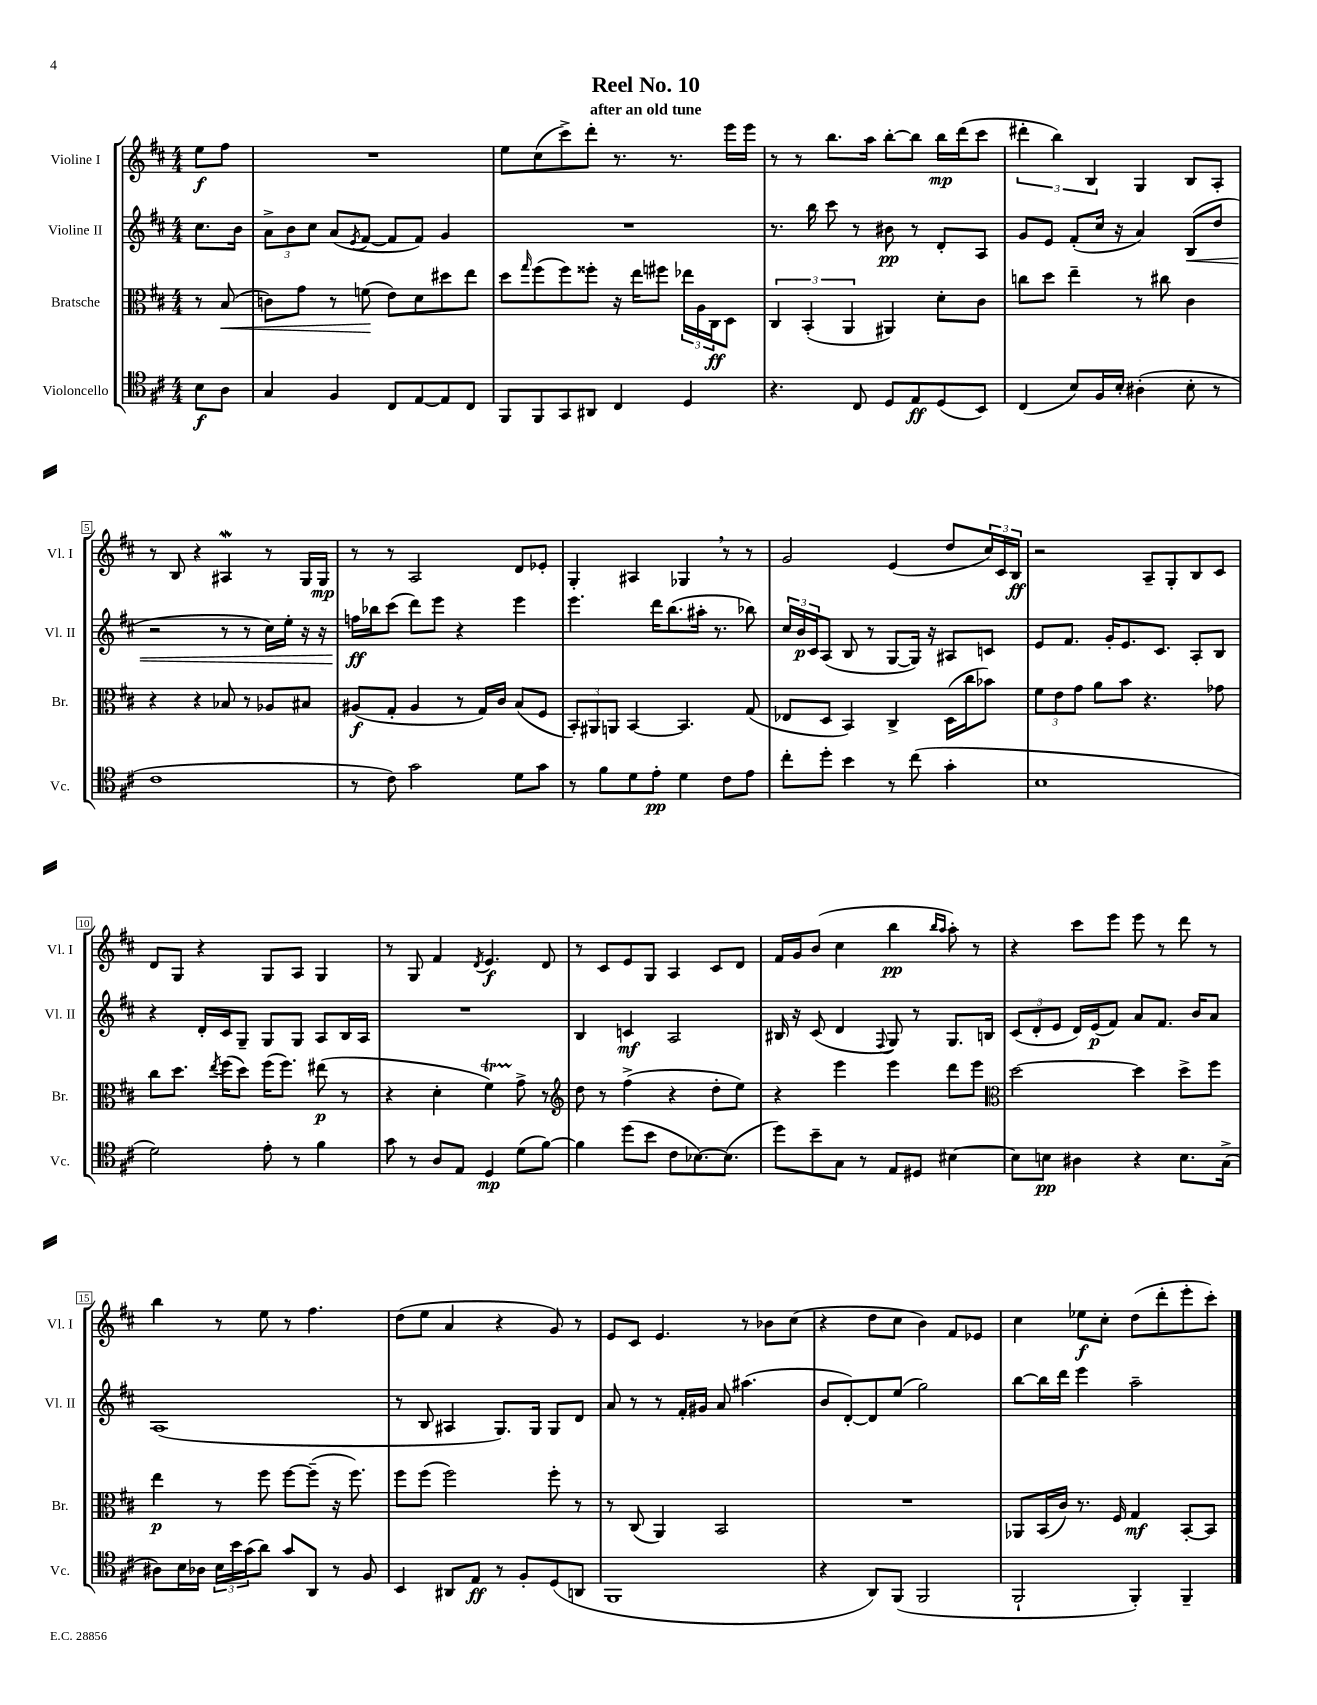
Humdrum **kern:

**kern	**kern	**kern	**kern
*staff4	*staff3	*staff2	*staff1
*clefC4	*clefC3	*clefG2	*clefG2
*k[f#c#]	*k[f#c#]	*k[f#c#]	*k[f#c#]
*M4/4	*M4/4	*M4/4	*M4/4
8B	8r	8.cc#	8ee
8A	(8B	.	8ff#
.	.	16b	.
=	=	=	=
4G	8c)	12a^	1r
.	.	12b	.
.	8g	.	.
.	.	12cc#	.
4F#	8r	(8a	.
.	.	8qe	.
.	(8f	[8f#	.
8C#	8e)	8f#]	.
[8E	8d	8f#)	.
8E]	8dd#	4g	.
8C#	8ee	.	.
=	=	=	=
8FF#	8dd	1r	8ee
.	16qqgg	.	.
8FF#	(8ff#	.	(8cc#
8GG	8ff#)	.	8ccc#^)
8AA#	8ff##'	.	8ddd'
4C#	16r	.	8.r
.	16ee	.	.
.	8ff#	.	.
.	.	.	8.r
4D	24ee-	.	.
.	24A	.	.
.	24C#	.	.
.	8D	.	16eee
.	.	.	16eee
=	=	=	=
4.r	6C#	8.r	8r
.	.	.	8r
.	(6BB'	.	.
.	.	16bb	.
.	.	8ccc#	8.bb
.	6AA	.	.
8C#	.	8r	.
.	.	.	16aa
8D	4AA#)	8b#	[8bb'
8E	.	8r	8bb]
(8D	8d'	8d'	16bb
.	.	.	(16ddd
8BB)	8c#	8A	8ccc#
=	=	=	=
(4C#	8cc	8g	6ddd#'
.	8dd	8e	.
.	.	.	6bb)
8B)	4ee~	(8f#'	.
.	.	.	6B
16F#	.	16cc#	.
16B'	.	16r	.
(4A#'	8r	4a)	4G
.	8cc#	.	.
8B'	4c#	(8B	8B
8r	.	8dd	8A'
=	=	=	=
1c#	4r	2r	8r
.	.	.	8B
.	4r	.	4r
.	8B-	8r	4A#
.	8r	8r	.
.	8A-	16cc#)	8r
.	.	16ee'	.
.	8B#	16r	16G
.	.	16r	16G
=	=	=	=
8r	(8A#	16ff	8r
.	.	16bb-	.
8c#)	8G'	(8ccc#	8r
2g	4A#	8ddd)	2A
.	.	8eee	.
.	8r	4r	.
.	16G)	.	.
.	16c#	.	.
8d	(8B	4eee	8d
8g	8F#	.	8e-'
=	=	=	=
8r	12BB')	4.eee	4G'
.	12AA#	.	.
8f#	.	.	.
.	12AA	.	.
8d	[4BB	.	4A#
8e'	.	16ddd	.
.	.	(8.bb	.
4d	4.BB]	.	4G-
.	.	16aa#'	.
.	.	8.r	.
8c#	.	.	8r
8e	(8G	8bb-)	8r
=	=	=	=
8cc#'	8E-	24cc#	2g
.	.	24b	.
.	.	24c#	.
8dd'	8D	(8A	.
4b	4BB)	8B	.
.	.	8r	.
8r	4C#^	[8G	(4e
(8cc#	.	16G])	.
.	.	16r	.
4g'	(16D	8A#	8dd
.	16cc#	.	.
.	8b-)	8c	24cc#)
.	.	.	24c#
.	.	.	24B
=	=	=	=
1B	12f#	8e	2r
.	12e	.	.
.	.	8.f#	.
.	12g	.	.
.	8a	.	.
.	.	16g'	.
.	8b	8.e	.
.	4.r	.	8A~
.	.	8.c#	.
.	.	.	8G'
.	.	8A'	8B
.	8g-	8B	8c#
=	=	=	=
2d)	8cc#	4r	8d
.	8.dd	.	8G
.	.	16d'	4r
.	8qee	.	.
.	(16ff#	16c#	.
.	8dd)	8G~	.
8e'	(16ff#	8G	8G
.	8.ff#)	.	.
8r	.	8G	8A
4f#	(8ee#	8A	4G
.	8r	16B	.
.	.	16A	.
=	=	=	=
8g	4r	1r	8r
8r	.	.	8G
8A	4d'	.	4f#
8E	.	.	.
.	.	.	8qd
4D	4f#)	.	4.e
(8d	8g^	.	.
[8f#)	8r	.	8d
=	=	=	=
*	*clefG2	*	*
4f#]	8dd	4B	8r
.	8r	.	8c#
(8dd	(4ff#^	4c	8e
8b	.	.	8G
8c#	4r	2A	4A
[8.B-)	.	.	.
.	8dd'	.	8c#
(8.B-]	.	.	.
.	8ee)	.	8d
=	=	=	=
8dd)	4r	16B#	16f#
.	.	16r	16g
8b~	.	(8c#	(8b
8G	4eee	4d	4cc#
8r	.	.	.
.	.	8qqF#	.
8E	4eee	8G)	4bb
8D#	.	8r	.
.	.	.	16qqbb
.	.	.	16qqaa
[4B#	8ddd	8.G	8aa')
.	8eee	.	8r
.	.	16B	.
=	=	=	=
*	*clefC3	*	*
8B#]	[2dd	(12c#	4r
.	.	12d'	.
8B	.	.	.
.	.	12e	.
4A#	.	16d)	8ccc#
.	.	(16e	.
.	.	8f#)	8eee
4r	4dd]	8a	8eee
.	.	8.f#	8r
8.B	8dd^	.	8ddd
.	.	16b	.
.	8ff#	8a	8r
(16G^	.	.	.
=	=	=	=
8A#)	4ee	(1A	4bb
16B	.	.	.
16A-	.	.	.
24B	8r	.	8r
24b	.	.	.
(24g	.	.	.
8a)	8ff#	.	8ee
8g	[8ff#	.	8r
8AA	(8ff#~]	.	4.ff#
8r	16r	.	.
.	8.ff#)	.	.
8F#	.	.	.
=	=	=	=
4BB	8ff#	8r	(8dd
.	(8ff#	8B	8ee
8AA#	2ff#)	4A#	4a
8E	.	.	.
8r	.	8.G)	4r
8F#'	.	.	.
.	.	16G	.
(8D	8ff#'	8G	8g)
8AA	8r	8d	8r
=	=	=	=
1FF#	8r	8a	8e
.	(8C#	8r	8c#
.	4AA)	8r	4.e
.	.	16f#'	.
.	.	16g#	.
.	2BB	8a	.
.	.	(4.aa#	8r
.	.	.	8b-
.	.	.	(8cc#
=	=	=	=
4r	1r	8b	4r
.	.	[8d')	.
8AA)	.	8d]	8dd
(8FF#	.	(8ee	8cc#
2FF#	.	2gg)	4b)
.	.	.	8f#
.	.	.	8e-
=	=	=	=
2FF#`	8AA-	[8bb	4cc#
.	(16BB	16bb]	.
.	16c#)	16ddd	.
.	8.r	4eee	8ee-
.	.	.	8cc#'
.	16F#	.	.
4FF#')	4G	2aa~	(8dd
.	.	.	8ddd'
4FF#~	[8BB'	.	8eee'
.	8BB]	.	8ccc#')
==	==	==	==
*-	*-	*-	*-
